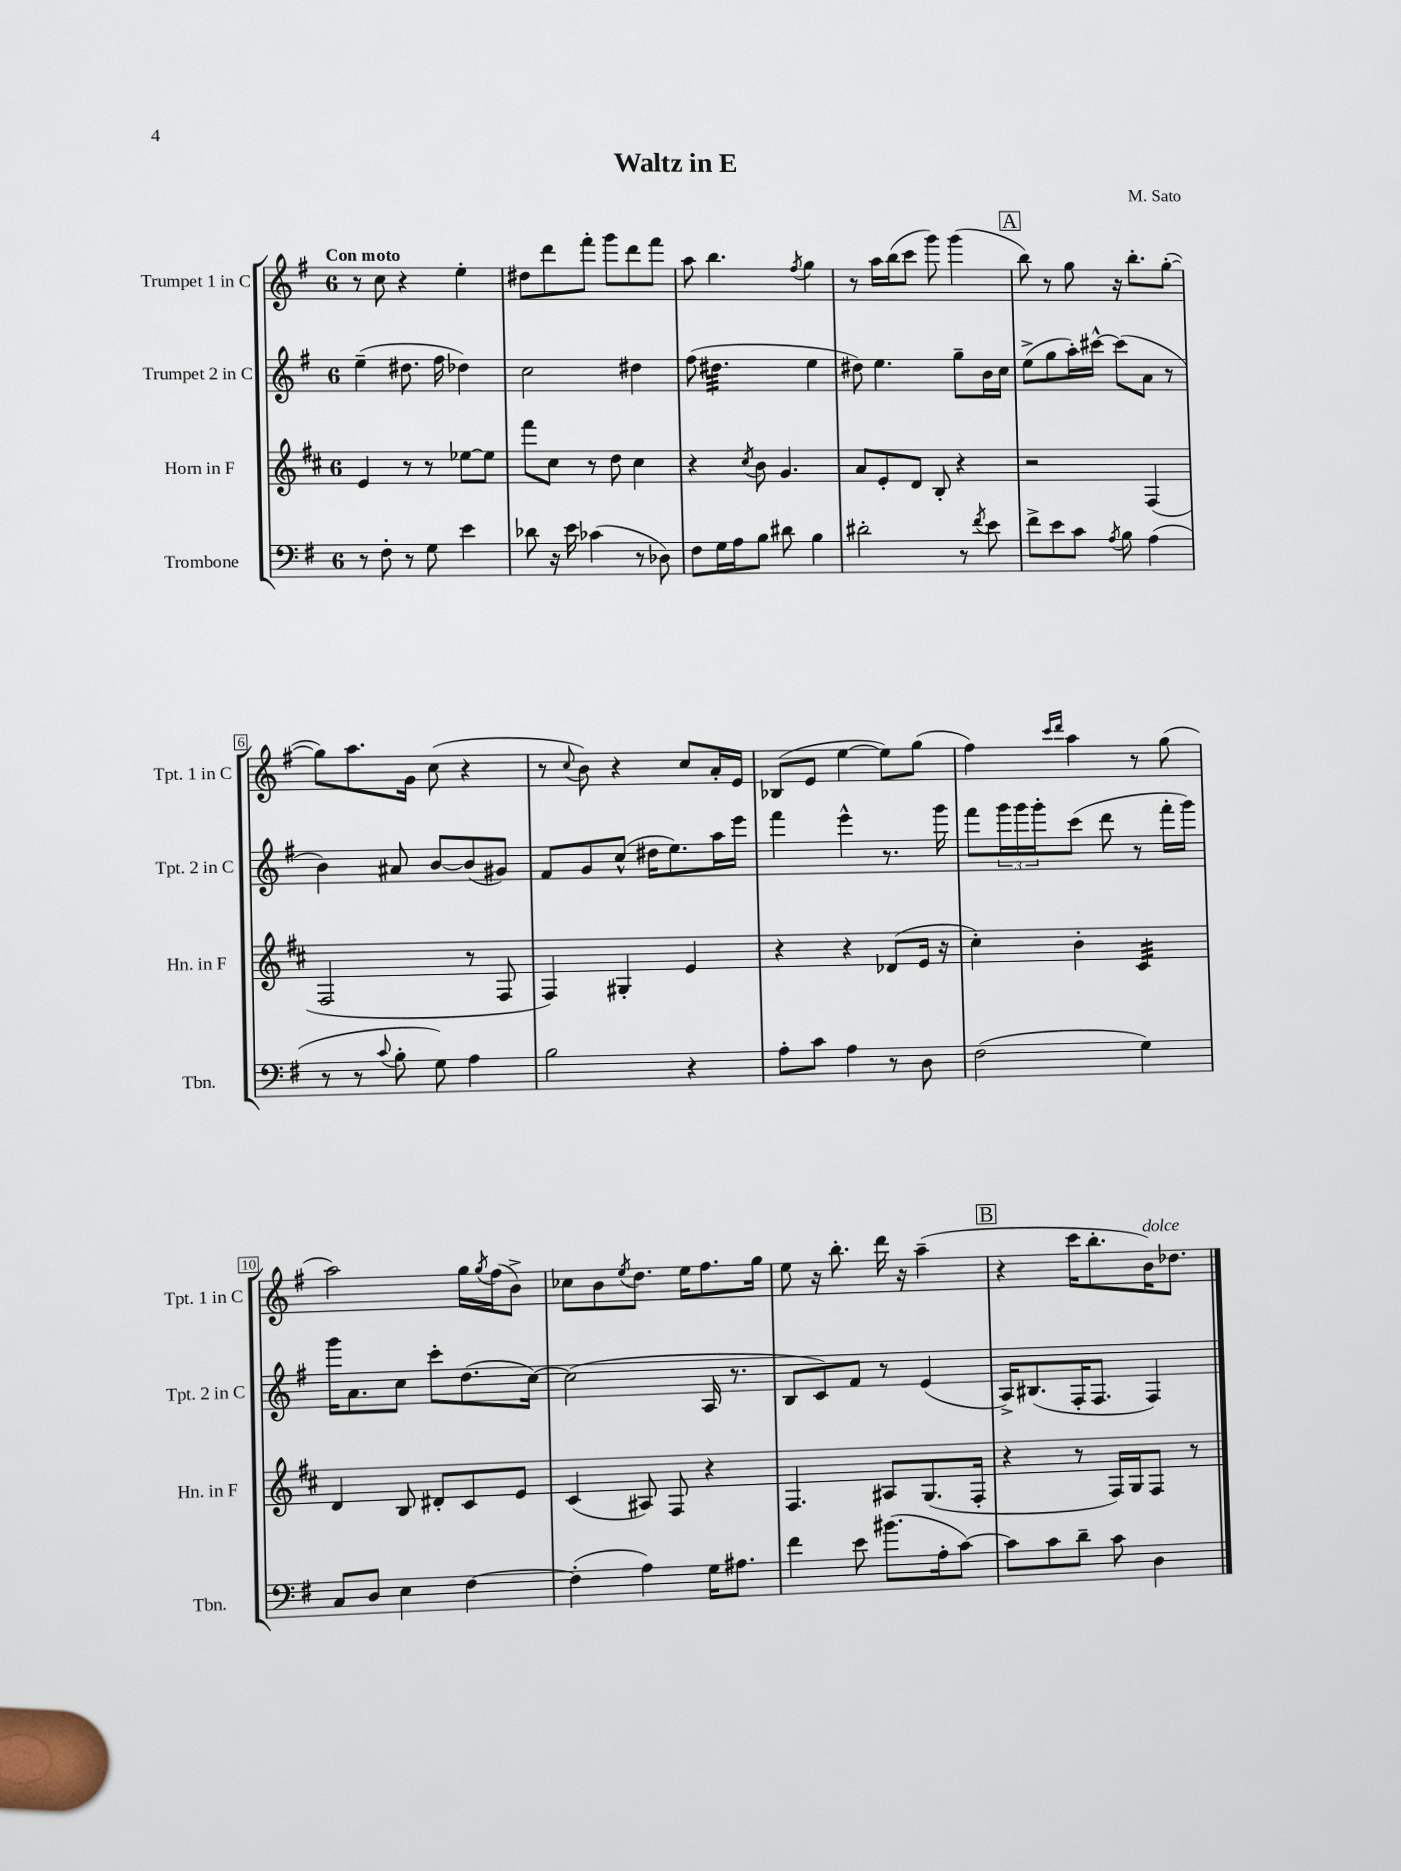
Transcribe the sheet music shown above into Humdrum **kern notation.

**kern	**kern	**kern	**kern
*staff4	*staff3	*staff2	*staff1
*clefF4	*clefG2	*clefG2	*clefG2
*k[f#]	*k[f#c#]	*k[f#]	*k[f#]
*M6/8	*M6/8	*M6/8	*M6/8
8r	4e	(4ee~	8r
8F#'	.	.	8cc
8r	8r	8.dd#	4r
8G	8r	.	.
.	.	16ff#	.
4e	[8ee-	4dd-)	4ee'
.	8ee-]	.	.
=	=	=	=
8d-	8fff#	2cc	8dd#
16r	8cc#	.	8ddd
16e	.	.	.
(4c-	8r	.	8fff#'
.	8dd	.	8ggg
8r	4cc#	4dd#	8ddd
8D-)	.	.	8fff#
=	=	=	=
8F#	4r	(8ff#	8aa
16G	.	4.dd#	4.bb
16A	.	.	.
.	8qcc#	.	.
8B	8b	.	.
8d#	4.g	.	.
.	.	.	8qff#
4B	.	4ee	4gg
=	=	=	=
2d#'	8a	8dd#)	8r
.	8e'	4.ee	16aa
.	.	.	(16bb
.	8d	.	8ccc
.	8B'	.	8ggg)
8r	4r	8gg~	(4ggg
8qf#	.	.	.
8e	.	16b	.
.	.	16cc	.
=	=	=	=
8f#^	2r	(8ee^	8bb)
8e	.	8gg	8r
8c	.	16aa')	8gg
.	.	[16ccc#^^	.
8qA	.	.	.
8B	.	(8ccc#]	16r
.	.	.	8.bb'
(4A	(4F#	8a	.
.	.	8r	([8gg'
=	=	=	=
8r	2F#	4b)	8gg])
8r	.	.	8.aa
8qqc	.	.	.
8B'	.	8a#	.
.	.	.	16g
8G)	.	[8b	(8cc
4A	8r	(8b]	4r
.	8F#	8g#)	.
=	=	=	=
2B	4F#)	8f#	8r
.	.	.	8qqcc
.	.	8g	8b)
.	4G#'	(8cc^^	4r
.	.	16dd#	.
.	.	8.ee)	.
4r	4e	.	8cc
.	.	16aa	16a'
.	.	16eee	16e
=	=	=	=
8A'	4r	4fff#	(8B-
8c	.	.	8e
4A	4r	4eee^^	[4ee
8r	(8d-	8.r	8ee])
8D	16e	.	(8gg
.	16r	16ggg	.
=	=	=	=
(2F#	4cc#')	8fff#	4ff#)
.	.	24ggg	.
.	.	24ggg	.
.	.	24ggg'	.
.	.	.	16qqccc
.	.	.	16qqddd
.	4b'	(8ccc	4aa
.	.	8ddd	.
4G)	4c#	8r	8r
.	.	16fff#'	(8gg
.	.	16ggg)	.
=	=	=	=
8C	4d	16ggg	2aa)
.	.	8.a	.
8D	.	.	.
4E	8B	8cc	.
.	8d#'	8ccc'	.
[4F#	8c#	(8.dd	16gg
.	.	.	8qgg
.	.	.	(16ff#
.	8e	.	8b^)
.	.	[16cc)	.
=	=	=	=
(4F#']	(4c#	(2cc]	8cc-
.	.	.	8b
.	.	.	8qee
4A)	8A#)	.	8.dd
.	8F#	.	.
.	.	.	16ee
16G	4r	16A	8.ff#
8.A#	.	8.r	.
.	.	.	16gg
=	=	=	=
4f#	4.F#	8B	8ee
.	.	8c)	16r
.	.	.	8.bb'
8e	.	8f#	.
(8.b#	8A#	8r	16ddd
.	.	.	16r
.	(8.G	(4e	(4aa~
16A'	.	.	.
[8c)	.	.	.
.	16F#'	.	.
=	=	=	=
8c]	4r	16A^)	4r
.	.	(8.B#	.
8c	.	.	.
8d~	8r	16F#'	16ccc
.	.	8.F#	8.bb'
8c	16F#)	.	.
.	16G	.	.
4D	8F#	4F#)	16b)
.	.	.	8.dd-
.	8r	.	.
==	==	==	==
*-	*-	*-	*-
